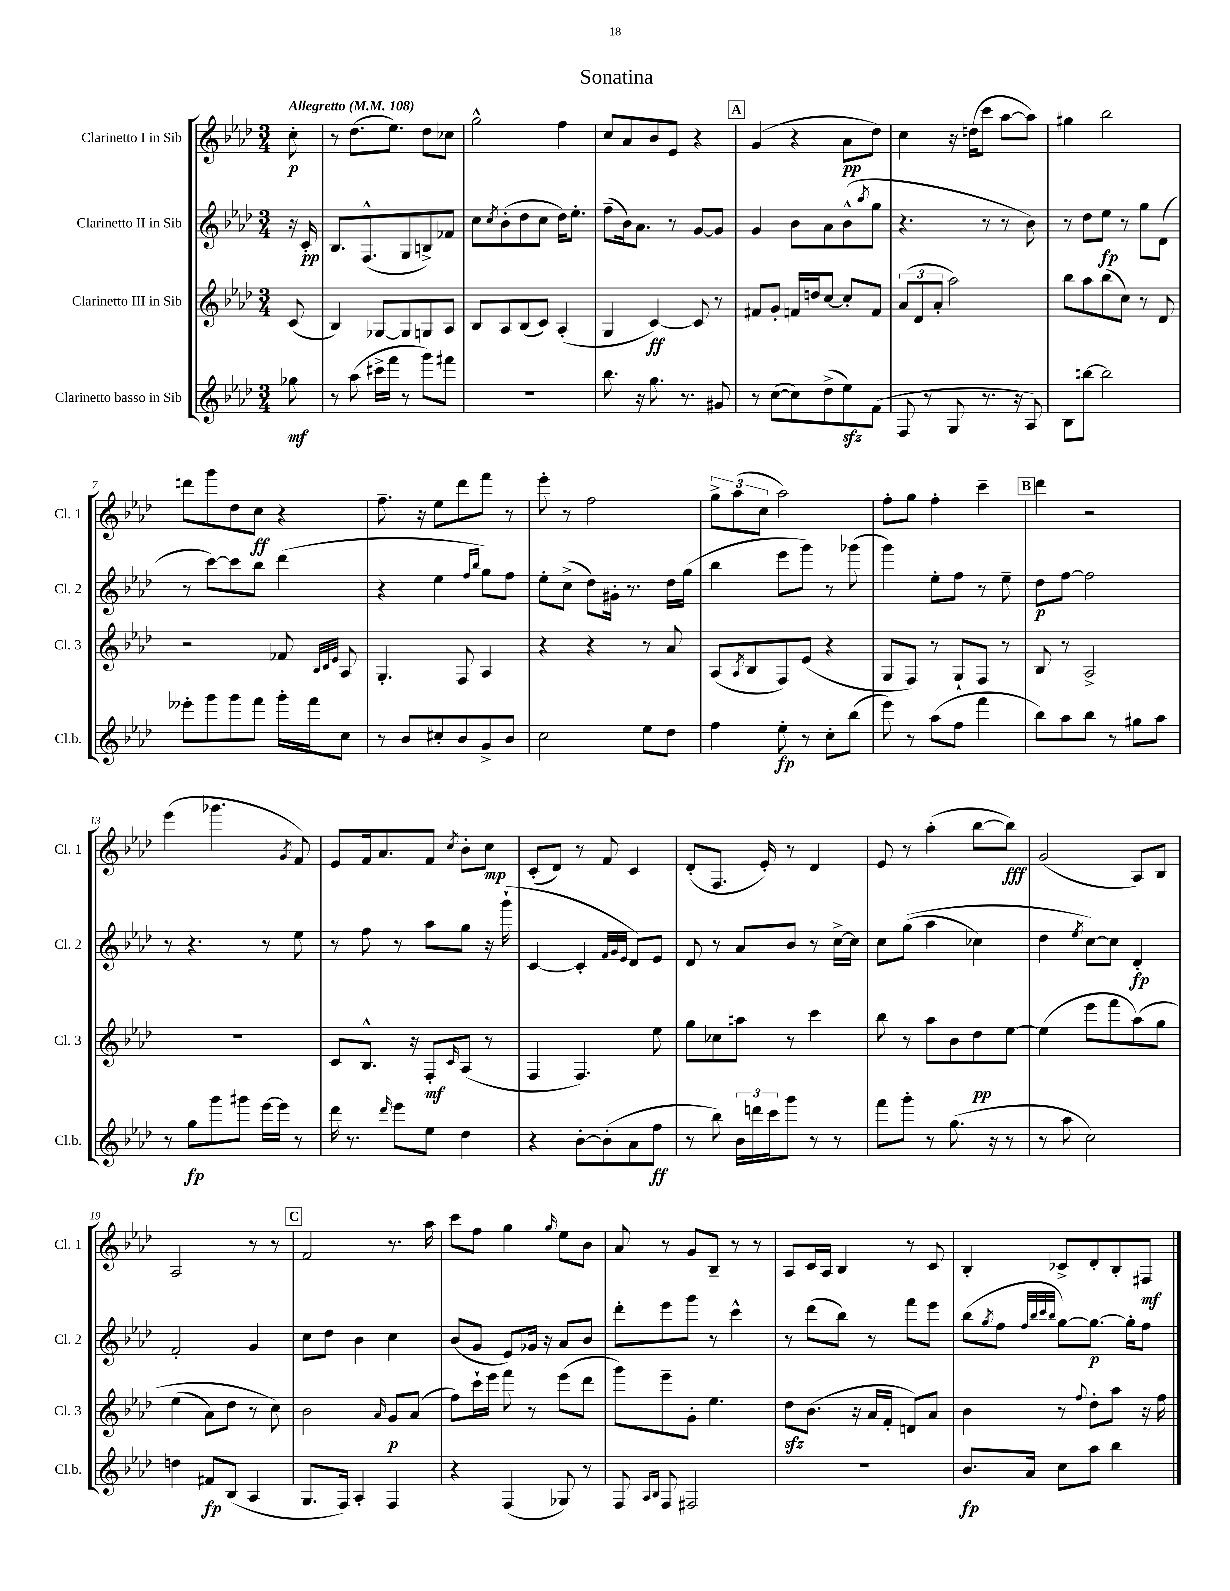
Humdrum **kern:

**kern	**kern	**kern	**kern
*staff4	*staff3	*staff2	*staff1
*clefG2	*clefG2	*clefG2	*clefG2
*k[b-e-a-d-]	*k[b-e-a-d-]	*k[b-e-a-d-]	*k[b-e-a-d-]
*M3/4	*M3/4	*M3/4	*M3/4
*MM108	*MM108	*MM108	*MM108
8gg-\	(8c/	16r	8cc'\
.	.	16c'/	.
=	=	=	=
8r	4B-/)	8.B-/L	8r
(8aa-\	.	.	(8.dd-\L
.	.	(8.F^^/	.
16ccc#^\LL	[8G-/L	.	.
16fff\JJ	.	.	8.ee-\J)
8r	8G-/]	8G/	.
8ggg\L)	8G/	8B^/)	8dd-\L
8fff#\J	8A-/J	8f-/J	8cc-\J
=	=	=	=
2.r	8B-/L	8cc\L	2gg^^\
.	.	8qcc/	.
.	8A-/	(8b-'\	.
.	(8B-/	8dd-\	.
.	8c/J)	8cc\J	.
.	(4A-'/	16dd-\LK)	4ff\
.	.	8.ee-'\J	.
=	=	=	=
8.bb-\	4G/	(8ff~\L	8cc/L
.	.	16b-\k)	8a-/
16r	.	8.a-\J	.
8.gg\	[4c/)	.	8b-/
.	.	8r	8e-/J
8.r	.	.	.
.	8c/]	[8g/L	4r
8g#/	8r	8g/]J	.
=	=	=	=
8r	8f#/L	4g/	(4g/
([8cc\L	8g'/J	.	.
8cc\])	16f/LL	8b-\L	4r
.	16dd/J	.	.
(8dd-^\	[8cc/J	8a-\	.
8ee-\)	8cc'/]L	(8b-^^\	8a-\L
.	.	8qbb-/	.
(8f\J	8f/J	8gg\J	8dd-\J)
=	=	=	=
8F/	(12a-/L	4.r	4cc\
.	12d-/	.	.
8r	.	.	.
.	12a-'/J	.	.
8G/	2aa-\)	.	16r
.	.	.	(16dd\LK
8.r	.	8r	8ccc\J
.	.	8r	[8aa-\L
16r	.	.	.
8A-/)	.	8b-\)	8aa-\]J)
=	=	=	=
8B-\L	8bb-\L	8r	4gg#\
[8bb\J	8aa-\	8dd-\L	.
2bb\]	(8bb-\	8ee-\J	2bb-\
.	8cc\J)	8r	.
.	8r	8gg\L	.
.	8d-/	(8d-\J	.
=	=	=	=
8eee--'\L	2r	8r	8ddd\L
8ggg\	.	[8ccc\L)	8ggg\
8ggg\	.	8ccc\]	8dd-\
8fff\J	.	8bb-\J	8cc\J
16ggg'\LL	8f-/	(4ddd-\	4r
16fff\J	.	.	.
.	32qqB-/LLL	.	.
.	32qqc/	.	.
.	32qqe-/JJJ	.	.
8cc\J	8A-/	.	.
=	=	=	=
8r	4.G'/	4r	8.ff~\
8b-/L	.	.	.
.	.	.	16r
8cc#'/	.	4ee-\	8ee-\L
8b-/	8F/	.	8ddd-\
.	.	16qqff/LL	.
.	.	16qqbb-/JJ	.
8g^/	4A-/	8gg\L)	8fff\J
8b-/J	.	8ff\J	8r
=	=	=	=
2cc\	4r	8ee-'\L	8eee-'\
.	.	(8cc^\J	8r
.	4r	8dd-\L)	2ff\
.	.	16g#'\Jk	.
.	.	8.r	.
8ee-\L	8r	.	.
8dd-\J	8a-/	16dd-\LL	.
.	.	(16gg\JJ	.
=	=	=	=
4ff\	(8A-/L	4bb-\	12gg^\L
.	.	.	(12aa-\
.	8qA-/	.	.
.	8B-/	.	.
.	.	.	12cc\J
8ee-'\	8F/)	8eee-\L	2aa-\)
8r	(8e-/J	8ggg\J)	.
8cc'\L	4r	8r	.
(8bb-\J	.	(8ggg-\	.
=	=	=	=
8eee-\)	8G/L	4ggg\)	8ff'\L
8r	8F/J)	.	8gg\J
(8aa-\L	8r	8ee-'\L	4ff'\
8ff\J	8G`/L	8ff\J	.
4fff\	8F/J	8r	4ccc~\
.	8r	8ee-~\	.
=	=	=	=
8bb-\L)	8B-/	8dd-\L	4ddd-\
8aa-\	8r	[8ff\J	.
8bb-\J	2A-^/	2ff\]	2r
8r	.	.	.
8gg#\L	.	.	.
8aa-\J	.	.	.
=	=	=	=
8r	2.r	8r	(4eee-\
8gg\L	.	4.r	.
8ggg\	.	.	4.ggg-\
8ggg#\J	.	.	.
[16eee-\LL	.	8r	.
16eee-\]JJ	.	.	.
.	.	.	8qg/
8r	.	8ee-\	8f/)
=	=	=	=
16ddd-\	8c/L	8r	8e-/L
8.r	.	.	.
.	8.B-^^/J	8ff\	16f/k
.	.	.	8.a-/
16qqddd-/	.	.	.
8eee-\L	.	8r	.
.	16r	.	.
8ee-\J	8F'/L	8aa-\L	8f/J
.	16qqc/	.	8qcc/
4dd-\	(8A-/J	8gg\J	8b-'\L
.	8r	16r	8cc\J
.	.	(16ggg`\	.
=	=	=	=
4r	4F/	[4c/	(8c'/L
.	.	.	8d-/J)
[8b-'\L	4.F/)	4c'/]	8r
(8b-'\]	.	.	8f/
.	.	32qqf/LLL	.
.	.	32qqg/	.
.	.	32qqe-/JJJ	.
8a-\	.	8d-/L)	4c/
8ff\J	8ee-\	8e-/J	.
=	=	=	=
8r	8gg\L	8d-/	(8d-'/L
8bb-\)	8cc-\	8r	8.F/J
24b-\LL	8aa\J	8a-/L	.
24ddd\	.	.	.
.	.	.	16e-'/)
24ccc\J	.	.	.
8ggg\J	8r	8b-/J	8r
8r	4ccc\	8r	4d-/
8r	.	[16cc^\LL	.
.	.	16cc\]JJ	.
=	=	=	=
8fff\L	8bb-\	8cc\L	8e-/
8ggg'\J	8r	&((8gg\J	8r
8r	8aa-\L	4aa-\	(4aa-'\
(8.gg\	8b-\	.	.
.	8dd-\	4cc-\)	[8bb-\L
16r	.	.	.
8r	[8ee-\J	.	8bb-\]J)
=	=	=	=
8r	(4ee-\]	4dd-\	(2g/
8aa-\	.	.	.
.	.	8qee-/	.
2cc\)	8eee-\L	[8cc\L&)	.
.	8fff\	8cc\]J	.
.	&(8aa-\)	4d-'/	8A-/L)
.	8gg\J	.	8B-/J
=	=	=	=
4dd\	(4ee-\	2f'/	2A-/
8f#/L	8a-\L)	.	.
(8B-/J	8dd-\J	.	.
4A-/	8r	4g/	8r
.	8cc\&)	.	8r
=	=	=	=
8.G/L	2b-\	8cc\L	2f/
.	.	8dd-\J	.
16F/Jk)	.	.	.
4A-'/	.	4b-\	.
.	16qqa-/	.	.
4F/	8g/L	4cc\	8.r
.	(8a-/J	.	.
.	.	.	16aa-\
=	=	=	=
4r	8ff\L)	(8b-/L	8ccc\L
.	16ccc`\L	8g/J	8ff\J
.	16eee-\JJ	.	.
(4F/	8fff\	8e-/L)	4gg\
.	8r	16g-/Jk	.
.	.	16r	.
.	.	.	16qqgg/
8G-/)	(8eee-\L	8a-/L	8ee-\L
8r	8ddd-\J	8b-/J	8b-\J
=	=	=	=
8F/	8ggg\L)	8ddd-'\L	8a-/
16qqA-/LL	.	.	.
16qqB-/JJ	.	.	.
8F/	8eee-~\	8eee-\	8r
2F#/	8g'\J	8ggg\J	8g/L
.	4.ee-\	8r	8B-~/J
.	.	4ccc^^\	8r
.	.	.	8r
=	=	=	=
2.r	8dd-\L	8r	8A-/L
.	(8.b-\J	(8ddd-\L	16c/L
.	.	.	16A-/JJ
.	.	8bb-\J)	4B-/
.	16r	.	.
.	16a-/LL	8r	.
.	16f'/JJ	.	.
.	8d/L)	8fff\L	8r
.	8a-/J	8eee-\J	8c/
=	=	=	=
8.b-/L	4b-\	(8bb-\L	4B-'/
.	.	8qgg/	.
.	.	8ff\J	.
16a-/Jk	.	.	.
.	.	32qqff/LLL	.
.	.	32qqbb-/	.
.	.	32qqccc/	.
.	.	32qqbb-/JJJ	.
8cc\L	8r	[8gg\L)	8c-^/L
.	8qqff/	.	.
8aa-\J	8dd-'\L	8.gg\_J	8d-'/
4bb-\	8aa-\J	.	8B-'/
.	.	16gg'\]LK	.
.	16r	8ff\J	8F#/J
.	16ff\	.	.
==	==	==	==
*-	*-	*-	*-
